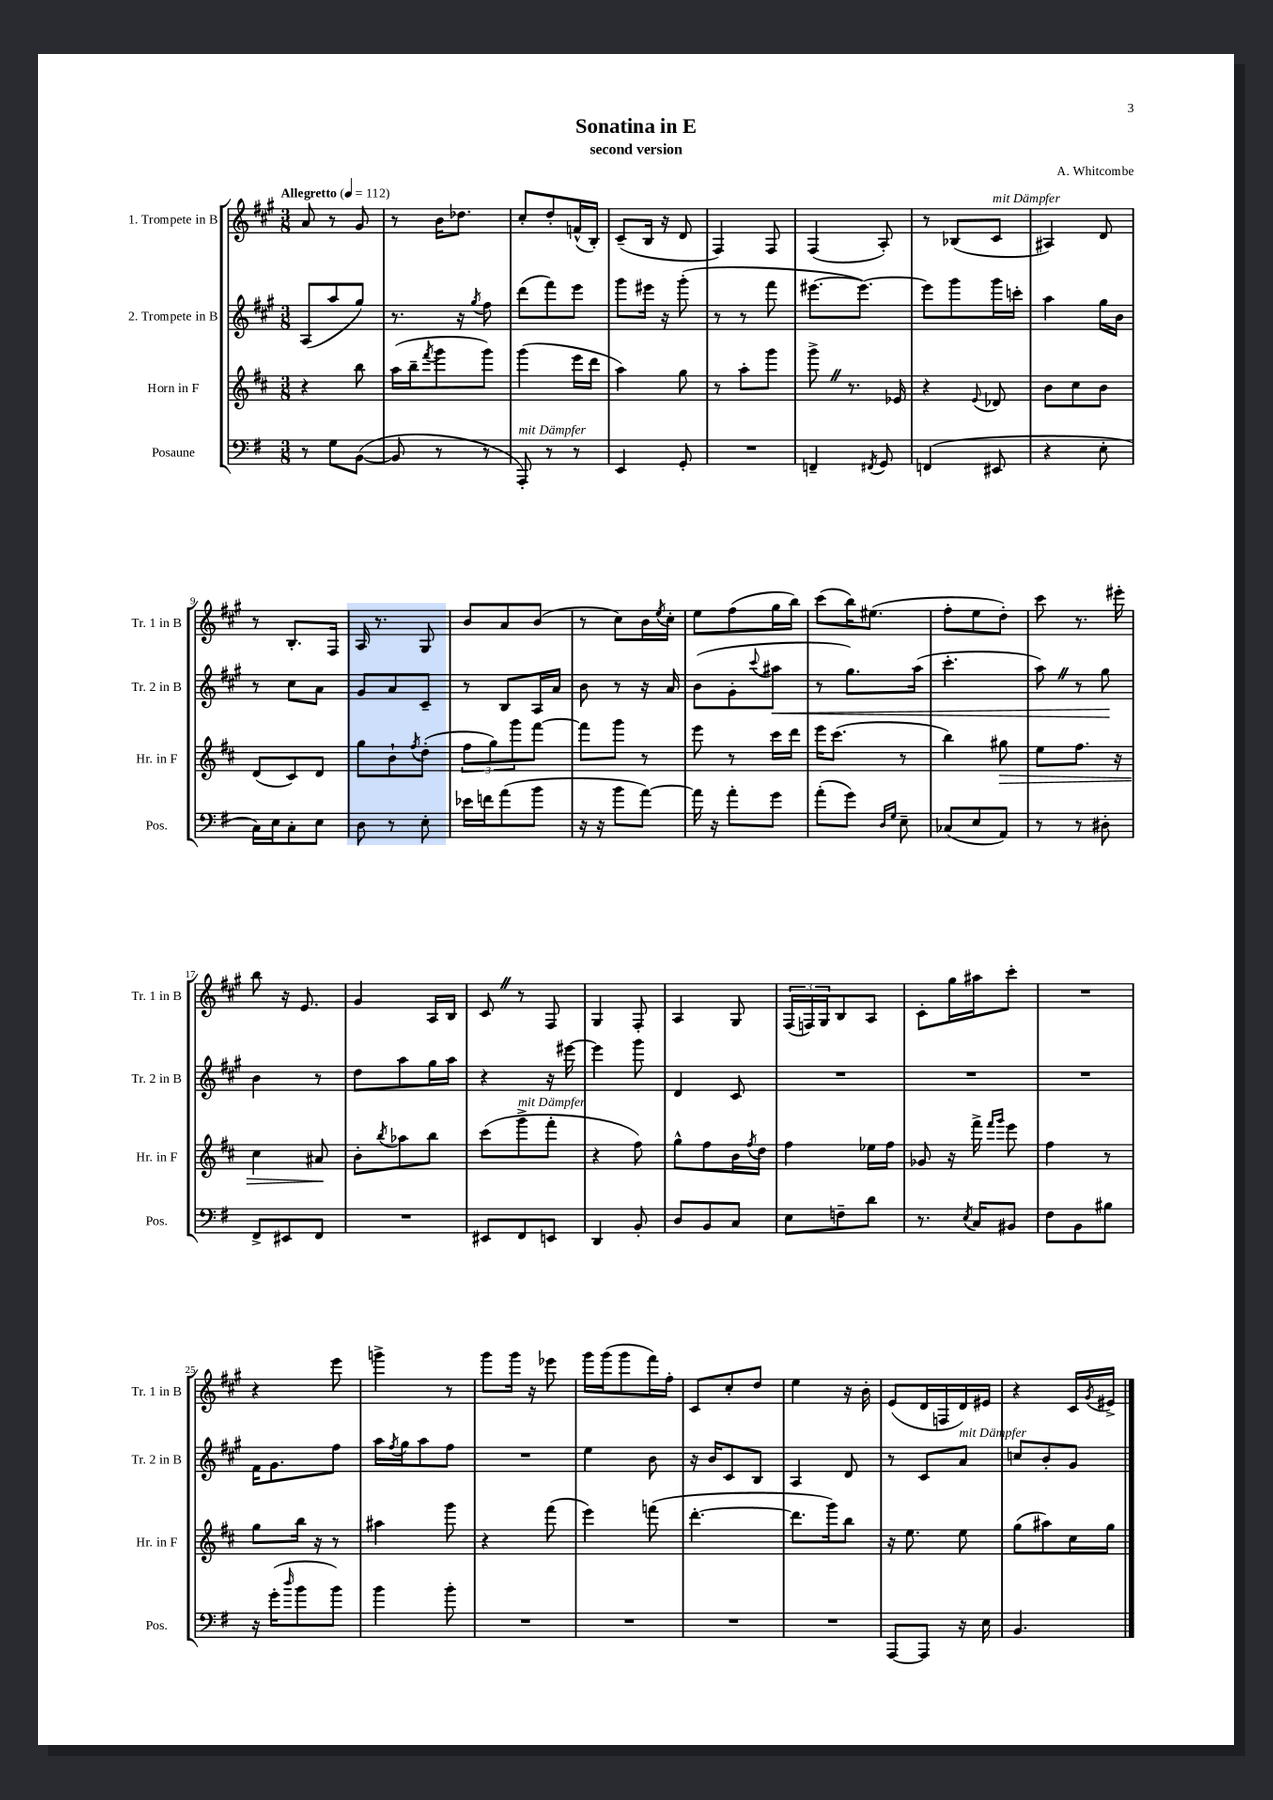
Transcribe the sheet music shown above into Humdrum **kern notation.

**kern	**kern	**dynam	**kern	**dynam	**kern
*part4	*part3	*part3	*part2	*part2	*part1
*staff4	*staff3	*staff3	*staff2	*staff2	*staff1
*I"Posaune	*I"Horn in F	*	*I"2. Trompete in B	*	*I"1. Trompete in B
*I'Pos.	*I'Hr. in F	*	*I'Tr. 2 in B	*	*I'Tr. 1 in B
*clefF4	*clefG2	*	*clefG2	*	*clefG2
*k[f#]	*k[f#c#]	*	*k[f#c#g#]	*	*k[f#c#g#]
*M3/8	*M3/8	*	*M3/8	*	*M3/8
*MM112	*MM112	*	*MM112	*	*MM112
=1	=1	=1	=1	=1	=1
!	!	!	!	!	!LO:TX:a:B:t=Allegretto
8r	4r	.	(8A/L	.	8a/
8G\L	.	.	8aa/	.	8r
([8BB\J	8bb\	.	8gg#/J)	.	8g#/
=2	=2	=2	=2	=2	=2
8BB/]	(16aa\LL	.	8.r	.	8r
.	16bb~\J	.	.	.	.
.	8qfff#/	.	.	.	.
8r	8ggg\	.	.	.	16b\KL
.	.	.	16r	.	8.dd-X\J
.	.	.	8qgg#/	.	.
8r	8ggg\J)	.	8ff#\	.	.
=3	=3	=3	=3	=3	=3
!LO:TX:a:i:t=mit Dämpfer	!	!	!	!	!
8AAA'/)	(4ggg\	.	(8ddd\L	.	8cc#'/L
8r	.	.	8fff#\)	.	8dd'/
8r	16eee\LL	.	8eee\J	.	(16fn^^/L
.	16ddd\JJ	.	.	.	16B'/JJ)
=4	=4	=4	=4	=4	=4
4EE/	4aa\)	.	8ggg#\L	.	(8c#~/L
.	.	.	16eee#X\Jk	.	16B/Jk
.	.	.	16r	.	16r
8GG'/	8gg\	.	(8ggg#'\	.	8d/
=5	=5	=5	=5	=5	=5
4.r	8r	.	8r	.	4F#/)
.	8aa'\L	.	8r	.	.
.	8ggg\J	.	8fff#\	.	8F#/
=6	=6	=6	=6	=6	=6
4FFn~/	8ggg^Z\	.	[8.eee#X\L	.	(4F#/
.	8.r	.	.	.	.
.	.	.	8.eee#\J_)	.	.
8qFF#X/	.	.	.	.	.
8GG/	.	.	.	.	8A'/)
.	16e-X/	.	.	.	.
=7	=7	=7	=7	=7	=7
(4FFn/	4r	.	8eee#\L]	.	8r
.	.	.	8ggg#\	.	(8B-X/L
.	8qqe/	.	.	.	.
!	!	!	!	!	!LO:TX:a:i:t=mit Dämpfer
8EE#X/	8d-X/	.	16ggg#\L	.	8c#/J
.	.	.	16cccn'\JJ	.	.
=8	=8	=8	=8	=8	=8
4r	8b\L	.	4aa\	.	4A#X/)
.	8cc#\	.	.	.	.
8E'\	8b\J	.	16gg#\LL	.	8d/
.	.	.	16b\JJ	.	.
!!LO:LB:g=z
=9	=9	=9	=9	=9	=9
16C\LL)	(8d/L	.	8r	.	8r
16E\J	.	.	.	.	.
8C'\	8c#/)	.	8cc#\L	.	8.B'/L
8E\J	8d/J	.	8a\J	.	.
.	.	.	.	.	16F#/Jk
=10	=10	=10	=10	=10	=10
8D\	8gg\L	.	8g#/L	.	16A/
.	.	.	.	.	8.r
8r	8b`\	.	8a/	.	.
.	8qff#/	.	.	.	.
8E'\	(8dd'\J	.	8c#~/J	.	8G#/
=11	=11	=11	=11	=11	=11
16e-X\LL	12ff#\L	.	8r	.	8b/L
16fn\J	.	.	.	.	.
.	12gg\)	.	.	.	.
(8a\	.	.	8B/L	.	8a/
.	12ggg\	.	.	.	.
8b\J	[8fff#\J	.	16A/L	.	(8b/J
.	.	.	16a/JJ	.	.
=12	=12	=12	=12	=12	=12
16r	8fff#\L]	.	8b\	.	8r
16r	.	.	.	.	.
8b\L	8ggg\J	.	8r	.	8cc#\L)
[8a\J)	8r	.	16r	.	16b\L
.	.	.	.	.	8qee/
.	.	.	16a/	.	16cc#'\JJ
=13	=13	=13	=13	=13	=13
16a\]	8eee\	.	(8b\L	.	8ee\L
16r	.	.	.	.	.
8a'\L	8r	.	8g#'\	.	(8ff#\
.	.	.	8qqccc#/	.	.
!	!	!	!	!LO:HP:b	!
8g\J	16ccc#\LL	.	8aa#X\J	<	16gg#\L
.	16ddd\JJ	.	.	.	16bb\JJ)
=14	=14	=14	=14	=14	=14
(8a'\L	16eee\KL	.	8r	.	(8ccc#\L
.	(8.ccc#\J	.	.	.	.
8g\J)	.	.	8.gg#\L)	.	16bb\K)
.	.	.	.	.	(8.ee#X\J
16qqD/LL	.	.	.	.	.
16qqG/JJ	.	.	.	.	.
8E~\	8r	.	.	.	.
.	.	.	(16aa\Jk	.	.
=15	=15	=15	=15	=15	=15
(8C-X/L	4bb\)	.	4.ccc#'\	.	8ff#'\L
8E/	.	.	.	.	8ee\
!	!	!LO:HP:b	!	!	!
8AA/J)	8gg#X\	>	.	.	8dd'\J)
=16	=16	=16	=16	=16	=16
8r	8ee\L	.	8aaZ\)	.	8ccc#\
8r	8.ff#\J	.	8r	.	8.r
8D#X'\	.	.	8gg#\	.	.
.	16r	.	.	.	16eee#X'\
.	.	.	.	[	.
!!LO:LB:g=z
=17	=17	=17	=17	=17	=17
8FF#^/L	4cc#\	.	4b\	.	8bb\
8EE#X/	.	.	.	.	16r
.	.	.	.	.	8.e/
8FF#/J	8a#X/	.	8r	.	.
.	.	]	.	.	.
=18	=18	=18	=18	=18	=18
4.r	8b'\L	.	8dd\L	.	4g#/
.	8qbb/	.	.	.	.
.	8aa-X\	.	8aa\	.	.
.	8bb\J	.	16gg#\L	.	16A/LL
.	.	.	16aa\JJ	.	16B/JJ
=19	=19	=19	=19	=19	=19
8EE#X/L	(8ccc#\L	.	4r	.	8c#Z/
!	!LO:TX:a:i:t=mit Dämpfer	!	!	!	!
8FF#/	8ggg^\	.	.	.	8r
8EEn/J	8fff#'\J	.	16r	.	8F#/
.	.	.	[16eee#X\	.	.
=20	=20	=20	=20	=20	=20
4DD/	4r	.	4eee#\]	.	4G#/
8BB'/	8ff#\)	.	8ggg#\	.	8F#'/
=21	=21	=21	=21	=21	=21
8D/L	8gg^^\L	.	4d/	.	4A/
8BB/	8ff#\	.	.	.	.
8C/J	16b\L	.	8c#/	.	8G#/
.	8qff#/	.	.	.	.
.	16dd\JJ	.	.	.	.
=22	=22	=22	=22	=22	=22
8E\L	4ff#\	.	4.r	.	(24F#/LL
.	.	.	.	.	24Fn/)
.	.	.	.	.	24G#/J
8Fn~\	.	.	.	.	8B/
8d\J	16ee-X\LL	.	.	.	8A/J
.	16ff#\JJ	.	.	.	.
=23	=23	=23	=23	=23	=23
8.r	8g-X/	.	4.r	.	8c#'\L
.	16r	.	.	.	16gg#\L
8qE/	.	.	.	.	.
16C/KL	16fff#^\	.	.	.	16aa#X\J
.	16qqfff#/LL	.	.	.	.
.	16qqggg/JJ	.	.	.	.
8BB#X/J	8eee\	.	.	.	8ccc#'\J
=24	=24	=24	=24	=24	=24
8F#\L	4ff#\	.	4.r	.	4.r
8BB\	.	.	.	.	.
8B#X\J	8r	.	.	.	.
!!LO:LB:g=z
=25	=25	=25	=25	=25	=25
16r	8gg\L	.	16f#\KL	.	4r
(16g'\KL	.	.	8.g#\	.	.
16qqdd/	.	.	.	.	.
8b\	16bb\Jk	.	.	.	.
.	16r	.	.	.	.
8b\J)	8r	.	8ff#\J	.	8eee\
=26	=26	=26	=26	=26	=26
4b\	4aa#X\	.	16aa\LL	.	4gggn^\
.	.	.	8qff#/	.	.
.	.	.	16gg#\J	.	.
.	.	.	8aa\	.	.
8b'\	8ggg\	.	8ff#\J	.	8r
=27	=27	=27	=27	=27	=27
4.r	4r	.	4.r	.	8ggg#\L
.	.	.	.	.	16ggg#\Jk
.	.	.	.	.	16r
.	(8fff#\	.	.	.	8eee-X\
=28	=28	=28	=28	=28	=28
4.r	4eee\)	.	4ee\	.	16ggg#\LL
.	.	.	.	.	(16ggg#\J
.	.	.	.	.	8ggg#\
.	(8fffn\	.	8b\	.	16fff#\L)
.	.	.	.	.	16ff#'\JJ
=29	=29	=29	=29	=29	=29
4.r	[4.ddd'\	.	16r	.	8c#/L
.	.	.	16b/KL	.	.
.	.	.	8c#/	.	8cc#'/
.	.	.	8B/J	.	8dd/J
=30	=30	=30	=30	=30	=30
4.r	8.ddd\L]	.	4A/	.	4ee\
.	16ggg\k)	.	.	.	.
.	8bb\J	.	8d/	.	16r
.	.	.	.	.	16b'\
=31	=31	=31	=31	=31	=31
[8AAA/L	16r	.	8r	.	(8e/L
.	8.ee\	.	.	.	.
8AAA/J]	.	.	8c#/L	.	16d/L
.	.	.	.	.	16Fn/
!	!	!	!LO:TX:a:i:t=mit Dämpfer	!	!
16r	8ee\	.	8a/J	.	16d/)
16E\	.	.	.	.	16e#X/JJ
=32	=32	=32	=32	=32	=32
4.BB/	(8gg\L	.	8ccn/L	.	4r
.	8aa#X\)	.	8b'/	.	.
.	16cc#\L	.	8g#/J	.	16c#/LL
.	.	.	.	.	8qg#/
.	16gg\JJ	.	.	.	16e#X^/JJ
==	==	==	==	==	==
*-	*-	*-	*-	*-	*-
